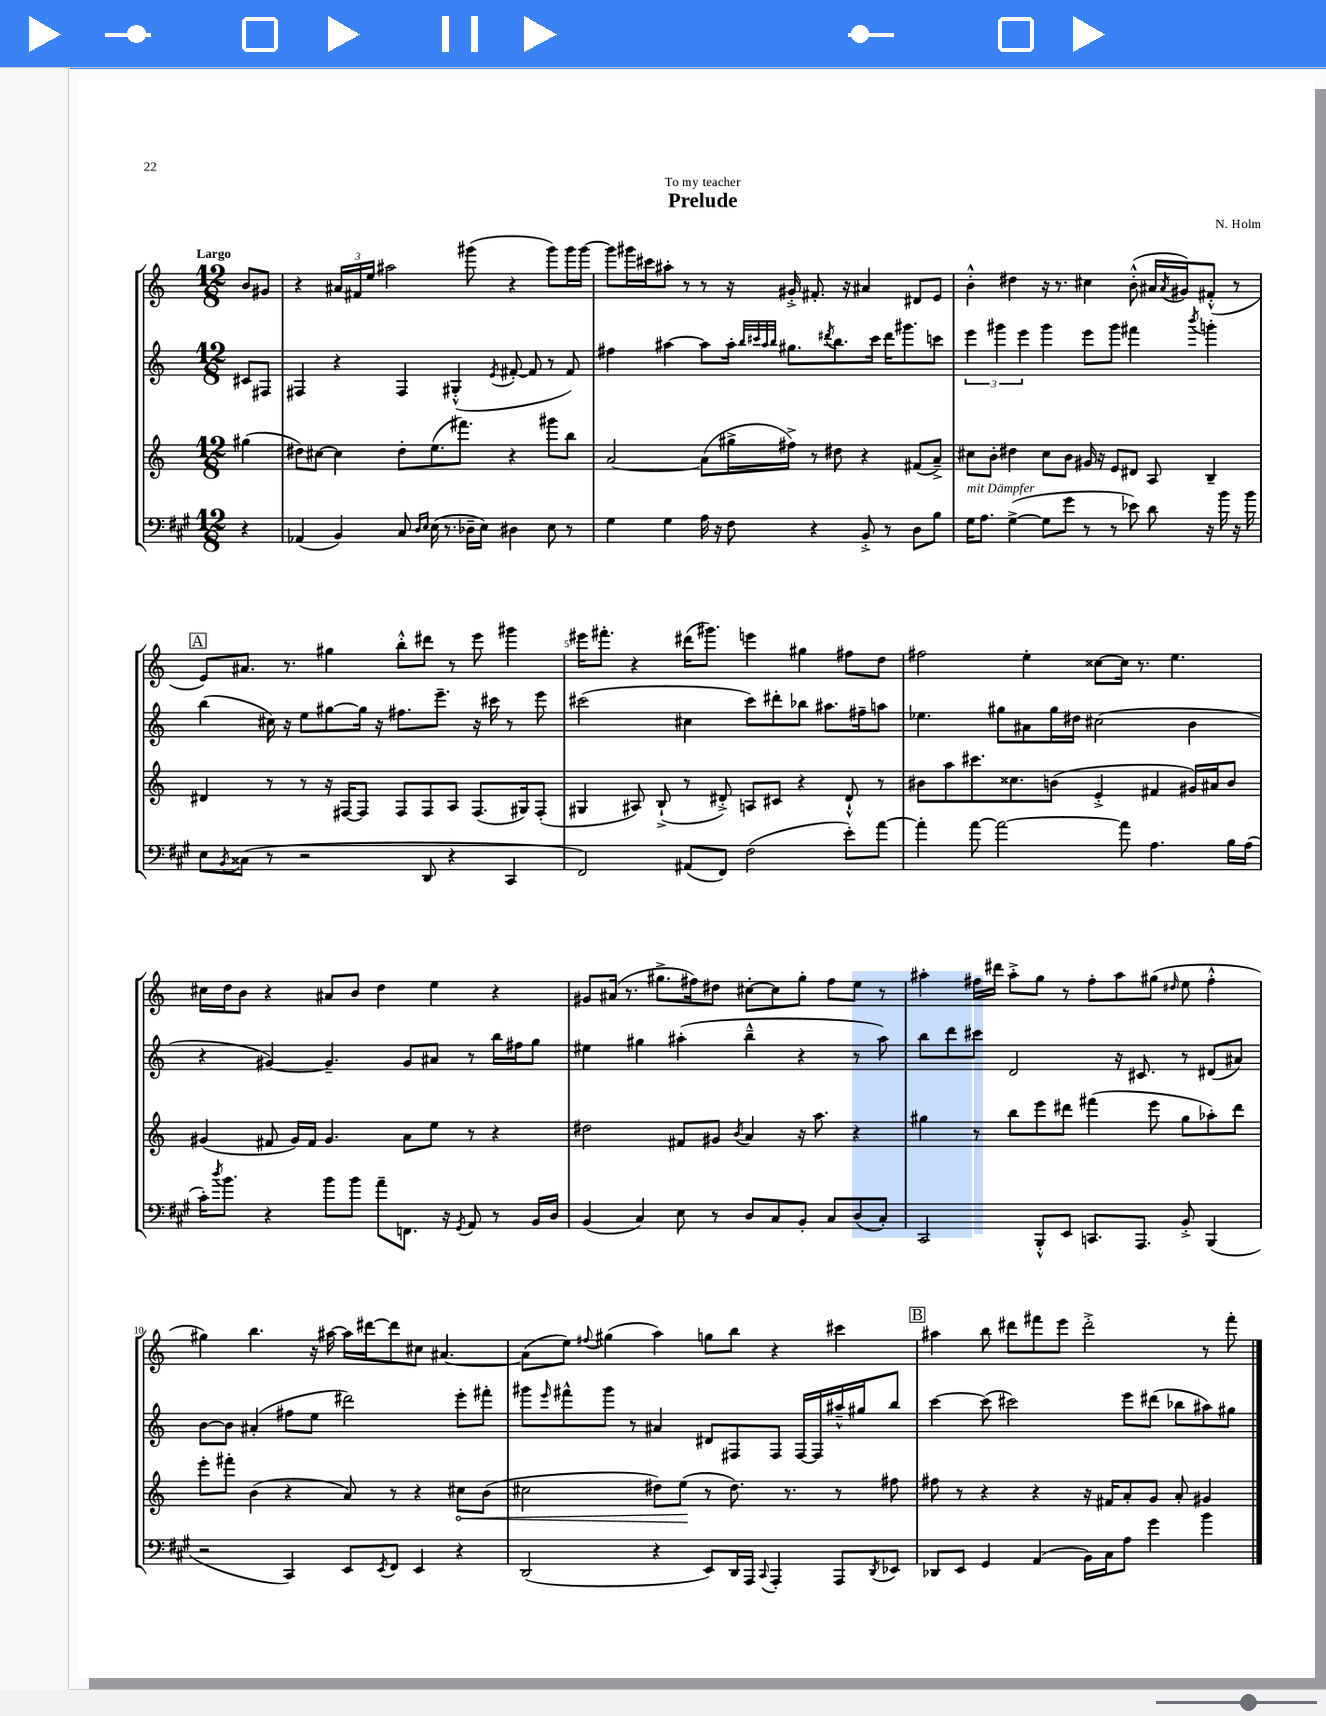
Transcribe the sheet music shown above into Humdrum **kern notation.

**kern	**kern	**kern	**kern
*staff4	*staff3	*staff2	*staff1
*clefF4	*clefG2	*clefG2	*clefG2
*k[f#c#g#]	*k[]	*k[]	*k[]
*M12/8	*M12/8	*M12/8	*M12/8
4r	(4gg#	8c#	8b
.	.	8F#	8g#
=	=	=	=
(4AA-	8dd#)	4F#	4r
.	[8cc#	.	.
4BB)	4cc#]	4r	24a#
.	.	.	24f#
.	.	.	24ee
.	.	.	2aa#
8C#	8dd#'	4F#	.
16qqD	.	.	.
16qqE	.	.	.
(16E	(8.ee	.	.
8.r	.	.	.
.	.	(4G#'^^	.
.	8.fff#)	.	.
16D-~	.	.	(8ggg#
16E)	.	.	.
.	.	8qe	.
4D#	4r	[8f#'	4r
.	.	8f#]	.
8E	8ggg#	8r	8ggg#)
8r	8bb	8f#)	16ggg#
.	.	.	[16ggg#
=	=	=	=
4G#	[2a	4ff#	8ggg#]
.	.	.	16ggg#
.	.	.	16ccc#
4G#	.	[4aa#	8aa#'
.	.	.	8r
16A	(8a]	8aa#]	8r
16r	.	.	.
8F#	16gg#^	16aa#'	16r
.	.	32qqbb	.
.	.	32qqccc#	.
.	.	32qqaa#	.
.	.	32qqbb	.
.	16ff#^)	8.gg#	16g#'^
4r	8r	.	8.f#'
.	.	8qddd#	.
.	8dd#	8.bb	.
.	.	.	16r
8BB'^	4r	.	4a#
.	.	16ccc#	.
8r	.	16ddd#	.
.	.	8.ggg#	.
8D	(8f#	.	8d#
8B	8a~^)	8ccc	8e
=	=	=	=
16G#	8cc#	6eee	4b'^^
8.A	.	.	.
.	8b'	.	.
.	.	6ggg#	.
([4G#^	4dd#	.	4dd#
.	.	6eee	.
8G#]	8cc#	4ggg#	16r
.	.	.	8.r
8g#	8b	.	.
8r	16g#	8eee	4cc#
.	16r	.	.
8r	8e	8ggg#	.
8e-)	8d#	4fff#	(8b'^^
8d	8A	.	16a#
.	.	.	8qa#
.	.	.	16g#)
.	.	8qbbb	.
16r	4B~	4ggg'	(8f#'^^
16b	.	.	.
16r	.	.	8r
16b	.	.	.
=	=	=	=
8E	4d#	(4bb	8e)
8qBB	.	.	.
(8C##	.	.	8.a#
8r	8r	16cc#)	.
.	.	16r	8.r
2r	8r	8ee	.
.	16r	[8gg#	4gg#
.	[16F#	.	.
.	8F#]	16gg#]	.
.	.	16r	.
.	8F#	8.ff#	8bb'^^
8DD	8F#	.	8ddd#
.	.	8.eee~	.
4r	8A	.	8r
.	(8.F#	16r	8eee
.	.	16ccc#	.
4CC#	.	8r	4ggg#
.	16G#)	.	.
.	(8F#'	8eee	.
=	=	=	=
2FF#)	4G#	(2ccc#	16eee#
.	.	.	8.fff#'
.	8A#)	.	4r
.	(8B`^	.	.
(8AA#	8r	4cc#	(16ddd#
.	.	.	8.ggg#)
8FF#)	8d#'^)	.	.
(2F#	8A	8ccc#)	4eee
.	8c#	8ddd#'	.
.	4r	8bb-	4gg#
.	.	8.aa#	.
8e')	8d#`^^	.	8ff#
.	.	16ff#~	.
[8a	8r	8aa	8dd
=	=	=	=
4a']	8b#	4.ee-	2ff#
.	8aa	.	.
[8a	8.ccc#	.	.
2a_	.	8gg#	.
.	8.cc##	.	.
.	.	8a#	4ee'
.	(8b	16gg#	.
.	.	16dd#	.
.	4e'^	(2cc#	[8cc##
8a]	.	.	16cc##]
.	.	.	8.r
4.A	4f#	.	.
.	.	.	4.ee
.	16g#)	4b	.
.	16a#	.	.
16B	8b	.	.
(16A	.	.	.
=	=	=	=
16c#')	(4g#	4r	16cc#
8qdd	.	.	.
8.b	.	.	16dd
.	.	.	8b
4r	8f#	[4g#)	4r
.	16g#)	.	.
.	16f#	.	.
8b	4.g#	4.g#~]	8a#
8b	.	.	8b
8a~	.	.	4dd
8.FF	8a	8g#	.
.	8ee	8a#	4ee
16r	.	.	.
8qGG#	.	.	.
8AA	8r	8r	.
8r	4r	16bb	4r
.	.	16ff#	.
16BB	.	8gg	.
16D	.	.	.
=	=	=	=
(4BB	2dd#	4ee#	8g#
.	.	.	(16a#
.	.	.	8.r
4C#)	.	4gg#	.
.	.	.	8.gg#^
8E	8f#	(4aa#'	.
.	.	.	16ff#)
8r	8g#	.	8dd#
.	8qb	.	.
8D	4a	4bb~^^	[8cc#'
8C#	.	.	8cc#]
8BB'	16r	4r	8gg#'
.	8.aa	.	.
8C#	.	.	8ff#
(8D	4r	8r	8ee
8C#')	.	8aa#)	8r
=	=	=	=
2CC#	4gg#	8bb	4aa#'
.	.	8ddd	.
.	8r	8ccc#	16ff#
.	.	.	16ddd#
.	8bb	2d	8aa#'^
8BBB'^^	8eee	.	8gg
8EE	8ddd#	.	8r
8.CC	(4fff#	.	8ff#'
.	.	16r	8aa#
8.AAA	.	8.c#	.
.	8eee	.	(8gg#
.	.	.	16qqdd#
8BB'^	8gg#	8r	8ee
(4BBB	8aa-')	(8d#	4ff#'^^
.	8ddd#	8a#)	.
=	=	=	=
2r	8eee'	[8b	4gg#)
.	8fff#'	8b]	.
.	(4b	(4a#'	4.bb
4CC#)	4r	8ff#	.
.	.	8ee	16r
.	.	.	[16aa#
8EE	8a)	2ddd#)	16aa#]
.	.	.	[16ddd#
8qEE	.	.	.
8FF#	8r	.	8ddd#]
4EE	4r	.	8cc#
.	.	.	[4.a#
4r	8cc#	8eee'	.
.	(8b	8fff#'	.
=	=	=	=
(2DD	2cc#	8ggg#	(8a#]
.	.	16qqeee	.
.	.	8fff#^^	8ee)
.	.	.	8qqff#
.	.	8ggg#	(4gg#
.	.	8r	.
4r	8dd#)	4a#	4aa)
.	(8ee	.	.
8EE)	8r	8d#	8gg
16DD	8.dd#)	8F#	8bb
16AAA	.	.	.
8qqCC#	.	.	.
4AAA'	.	8F#	4r
.	8.r	.	.
.	.	[16F#	.
.	.	16F#]	.
8AAA	8r	16aa#~^^	4ccc#
.	.	16gg#	.
8qDD	.	.	.
8EE-	8ff#	8bb	.
=	=	=	=
8DD-	8ff#	[4ccc	4aa#
8EE	8r	.	.
4GG#	4r	(8ccc]	8bb
.	.	2ccc#)	8ddd#
(4AA	4r	.	8fff#
.	.	.	8eee
16BB)	16r	.	2ddd#'^
16C#	16f#	.	.
8A	8a'	8eee	.
4g#	8g	(8ddd#	.
.	8a'	8bb-	.
4b	4g#	8aa#)	8r
.	.	8gg#	8fff#'
==	==	==	==
*-	*-	*-	*-
